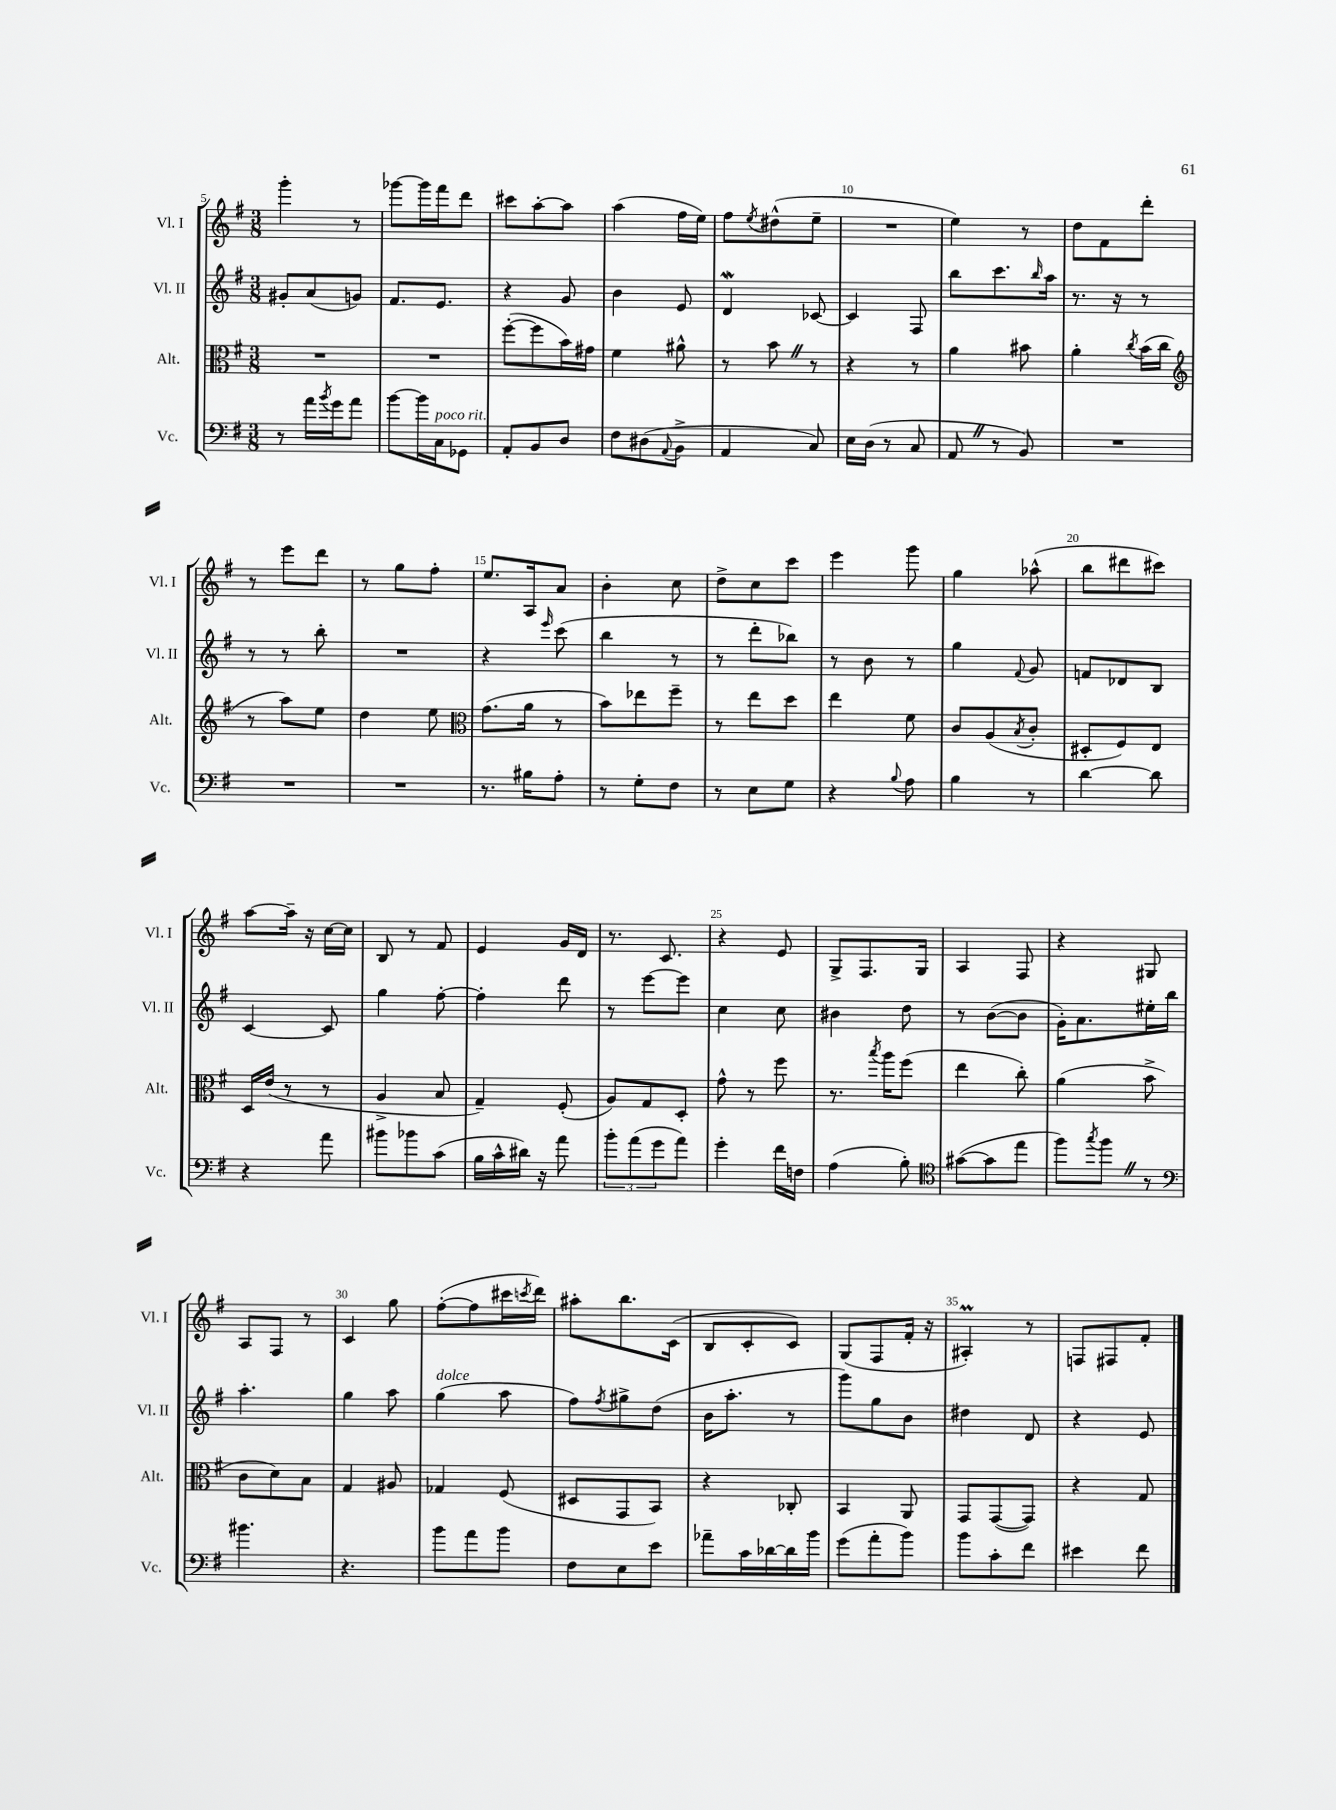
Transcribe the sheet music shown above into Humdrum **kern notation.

**kern	**kern	**kern	**kern
*staff4	*staff3	*staff2	*staff1
*clefF4	*clefC3	*clefG2	*clefG2
*k[f#]	*k[f#]	*k[f#]	*k[f#]
*M3/8	*M3/8	*M3/8	*M3/8
8r	4.r	8g#'	4ggg'
16a	.	(8a	.
8qb	.	.	.
16g	.	.	.
8a	.	8g)	8r
=	=	=	=
[8b	4.r	8.f#	[8ggg-
16b]	.	.	16ggg-]
16C	.	8.e	16fff#
8GG-	.	.	8ddd
=	=	=	=
8AA'	([8ff#'	4r	8ccc#
8BB	8ff#]	.	[8aa'
8D	16b)	8g	8aa]
.	16g#	.	.
=	=	=	=
8F#	4f#	4b	(4aa
(8D#	.	.	.
8qqAA	.	.	.
8BB^	8a#^^	8e	16ff#
.	.	.	16ee)
=	=	=	=
4AA	8r	4d	8ff#
.	.	.	8qee
.	8b	.	(8dd#^^
8C)	8r	[8c-	8ee~
=	=	=	=
16E	4r	4c-]	4.r
(16D	.	.	.
8r	.	.	.
8C	8r	8F#	.
=	=	=	=
8AA	4a	8bb	4ee)
8r	.	8.ccc	.
8BB)	8b#	.	8r
.	.	16qqbb	.
.	.	16aa	.
=	=	=	=
4.r	4a'	8.r	8dd
.	.	.	8f#
.	.	16r	.
.	8qcc	.	.
.	(16b	8r	8ddd'
.	16cc	.	.
=	=	=	=
*	*clefG2	*	*
4.r	8r	8r	8r
.	8aa)	8r	8eee
.	8ee	8bb'	8ddd
=	=	=	=
4.r	4dd	4.r	8r
.	.	.	8gg
.	8ee	.	8ff#'
=	=	=	=
*	*clefC3	*	*
8.r	(8.g	4r	8.ee
16B#	16a	.	16A
.	.	16qqeee	.
8A'	8r	(8ccc	8a
=	=	=	=
8r	8b)	4bb	4b'
8G'	8ee-	.	.
8F#	8ff#~	8r	8cc
=	=	=	=
8r	8r	8r	8dd^
8E	8ee	8ddd'	8cc
8G	8dd	8bb-)	8ccc
=	=	=	=
4r	4ee	8r	4eee
.	.	8b	.
8qqB	.	.	.
8A	8f#	8r	8ggg
=	=	=	=
4B	8c	4gg	4gg
.	(8A	.	.
.	8qB	8qqf#	.
8r	8c'	8g	(8aa-^^
=	=	=	=
[4d	8D#'	8f	8bb
.	8F#)	8d-	8ddd#
8d]	8E	8B	8ccc#)
=	=	=	=
4r	16D	[4c	[8aa
.	(16e	.	.
.	8r	.	16aa~]
.	.	.	16r
8a	8r	8c]	[16cc
.	.	.	16cc]
=	=	=	=
8b#	4A^	4gg	8B
8b-	.	.	8r
(8c	8B	[8ff#'	8f#
=	=	=	=
16B	4G~)	4ff#']	4e
16c^^	.	.	.
16d#)	.	.	.
16r	.	.	.
8a	(8F#'	8ddd	16g
.	.	.	16d
=	=	=	=
12b'	8A)	8r	8.r
(12a	.	.	.
.	8G	[8eee	.
12g	.	.	.
.	.	.	8.c
8a)	8D'	8eee]	.
=	=	=	=
4g'	8g^^	4cc	4r
.	8r	.	.
16f#	8ff#	8cc	8e
16F	.	.	.
=	=	=	=
(4A	8.r	4b#	8G^
.	.	.	8.F#
.	8qbb	.	.
.	16aa	.	.
8B')	(8ff#	8dd	.
.	.	.	16G
=	=	=	=
*clefC4	*	*	*
([8g#	4ee	8r	4A
8g#]	.	([8b	.
8ee	8cc')	8b]	8F#
=	=	=	=
8ff#)	(4a	16g')	4r
.	.	8.a	.
8qgg	.	.	.
8ff#	.	.	.
8r	8b^	16ee#'	8G#
.	.	16bb	.
=	=	=	=
*clefF4	*	*	*
4.b#	8c	4.aa'	8A
.	8d)	.	8F#
.	8B	.	8r
=	=	=	=
4.r	4G	4gg	4c
.	8A#	8aa	8gg
=	=	=	=
8b	4G-	(4gg	([8ff#'
8a	.	.	8ff#]
8b	(8F#	8aa	16ccc#
.	.	.	8qccc
.	.	.	16ddd)
=	=	=	=
8F#	8D#	8ff#)	8aa#'
.	.	8qff#	.
8E	8GG	8gg#^	8.bb
8e	8BB)	(8dd	.
.	.	.	(16c
=	=	=	=
8a-~	4r	16b	8B
.	.	8.aa'	.
16c	.	.	8c'
[16d-	.	.	.
16d-]	8C-'	8r	8c)
16b	.	.	.
=	=	=	=
(8g	4BB	8ggg)	(8G
8a'	.	8gg	8F#
8b)	8AA	8b	16f#'
.	.	.	16r
=	=	=	=
8b	8GG	4dd#	4A#')
8c'	([8GG	.	.
8f#	8GG])	8d	8r
=	=	=	=
4e#	4r	4r	8F
.	.	.	8F#
8f#	8G	8e	8f#'
==	==	==	==
*-	*-	*-	*-
